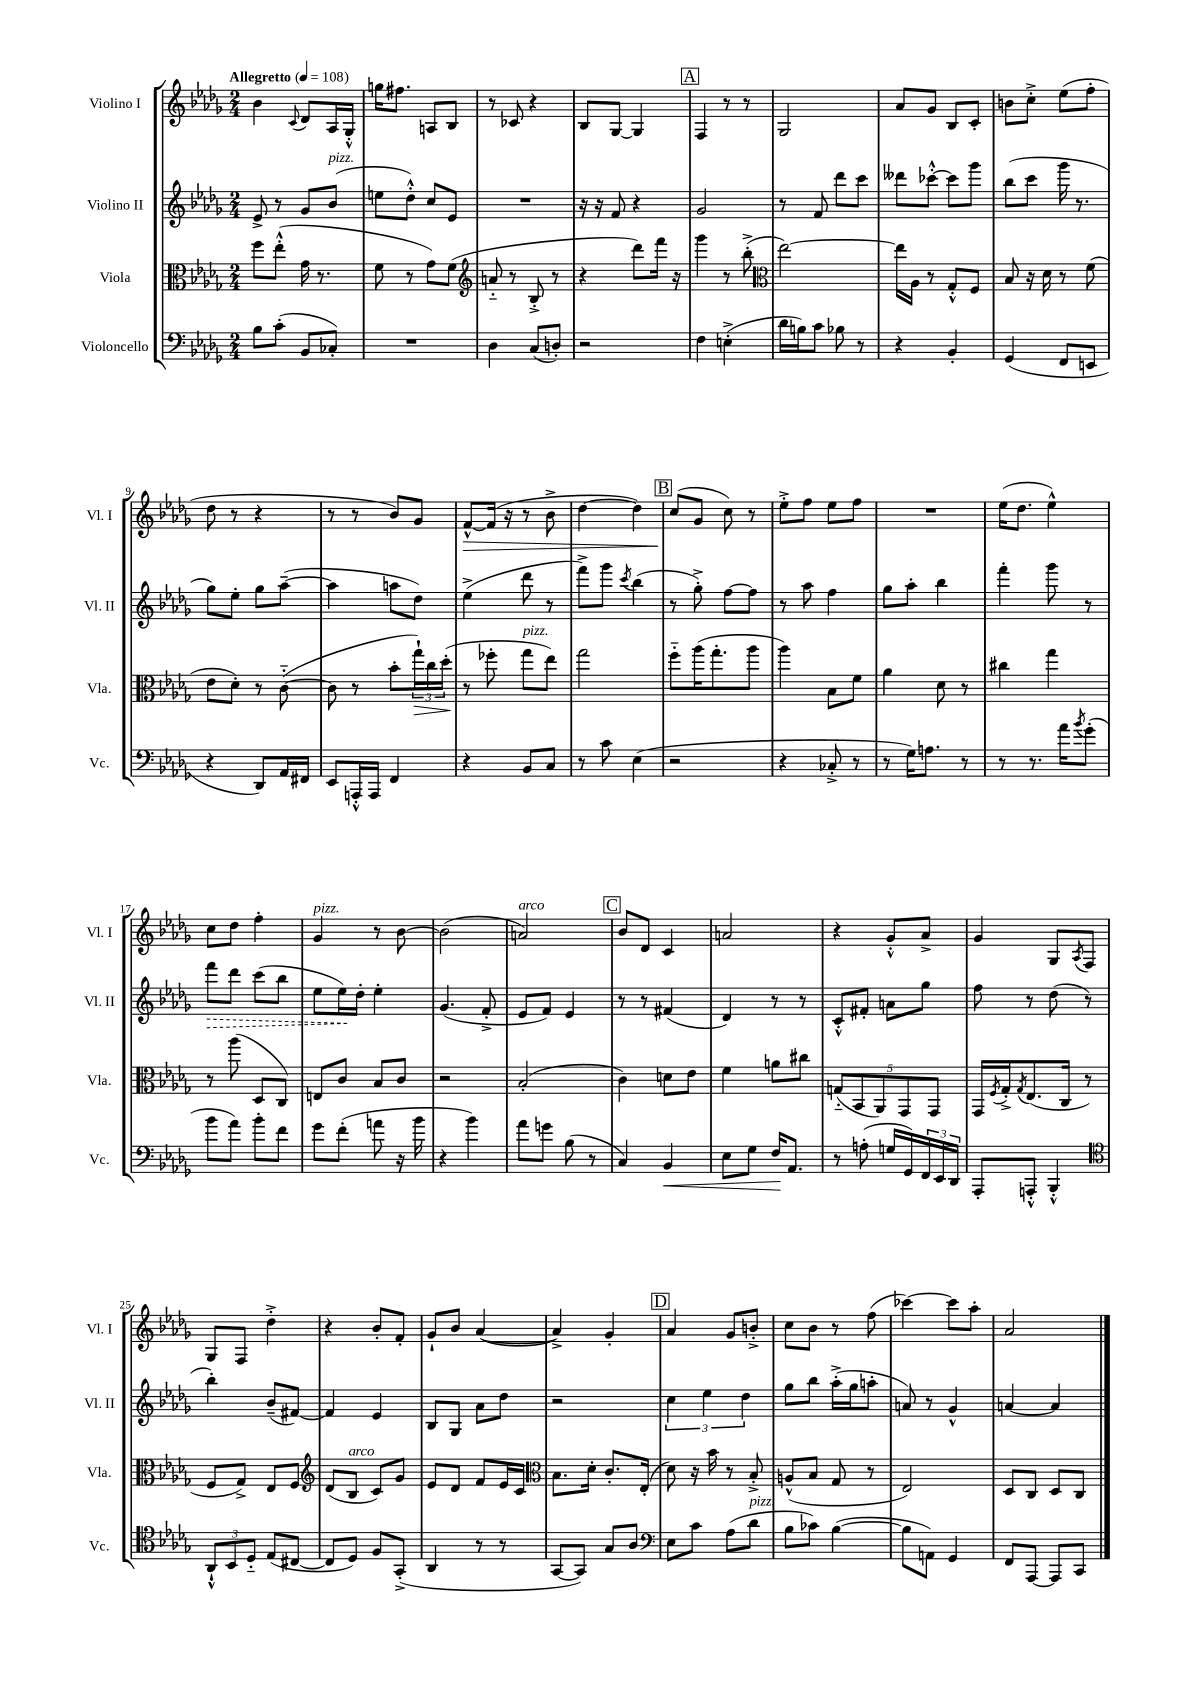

**kern	**dynam	**kern	**dynam	**kern	**dynam	**kern	**dynam
*part4	*part4	*part3	*part3	*part2	*part2	*part1	*part1
*staff4	*staff4	*staff3	*staff3	*staff2	*staff2	*staff1	*staff1
*I"Violoncello	*	*I"Viola	*	*I"Violino II	*	*I"Violino I	*
*I'Vc.	*	*I'Vla.	*	*I'Vl. II	*	*I'Vl. I	*
*clefF4	*	*clefC3	*	*clefG2	*	*clefG2	*
*k[b-e-a-d-g-]	*	*k[b-e-a-d-g-]	*	*k[b-e-a-d-g-]	*	*k[b-e-a-d-g-]	*
*M2/4	*	*M2/4	*	*M2/4	*	*M2/4	*
*MM108	*	*MM108	*	*MM108	*	*MM108	*
=1	=1	=1	=1	=1	=1	=1	=1
!	!	!	!	!	!	!LO:TX:a:B:t=Allegretto	!
8B-\L	.	8ff\L	.	8e-^/	.	4b-\	.
(8c'\J	.	(8ee-'^^\J	.	8r	.	.	.
.	.	.	.	.	.	8qqc/	.
8BB-/L	.	16g-\	.	8g-/L	.	8d-/L	.
.	.	8.r	.	.	.	.	.
!	!	!	!	!LO:TX:a:i:t=pizz.	!	!	!
8C-X'/J)	.	.	.	(8b-/J	.	16A-/L	.
.	.	.	.	.	.	16G-'^^/JJ	.
=2	=2	=2	=2	=2	=2	=2	=2
2r	.	8f\	.	8een\L	.	16ggn\KL	.
.	.	.	.	.	.	8.ff#X\J	.
.	.	8r	.	8dd-'^^\J)	.	.	.
.	.	8g-\L)	.	8cc/L	.	8An/L	.
.	.	(8f\J	.	8e-/J	.	8B-/J	.
=3	=3	=3	=3	=3	=3	=3	=3
*	*	*clefG2	*	*	*	*	*
4D-\	.	8an/	.	2r	.	8r	.
.	.	8r	.	.	.	8c-X/	.
(8C/L	.	8B-'^/	.	.	.	4r	.
8Dn'/J)	.	8r	.	.	.	.	.
=4	=4	=4	=4	=4	=4	=4	=4
2r	.	4r	.	16r	.	8B-/L	.
.	.	.	.	16r	.	.	.
.	.	.	.	8f/	.	[8G-/J	.
.	.	8ddd-\L)	.	4r	.	4G-/]	.
.	.	16fff\Jk	.	.	.	.	.
.	.	16r	.	.	.	.	.
!!LO:REH:place=s1:t=A
=5	=5	=5	=5	=5	=5	=5	=5
4F\	.	4ggg-\	.	2g-/	.	4F/	.
(4En'^\	.	8r	.	.	.	8r	.
.	.	(8bb-'^\	.	.	.	8r	.
=6	=6	=6	=6	=6	=6	=6	=6
*	*	*clefC3	*	*	*	*	*
16d-\LL	.	[2ee-\)	.	8r	.	2G-/	.
16Bn\J)	.	.	.	.	.	.	.
8c\J	.	.	.	8f/	.	.	.
8B-X\	.	.	.	8ddd-\L	.	.	.
8r	.	.	.	8ccc\J	.	.	.
=7	=7	=7	=7	=7	=7	=7	=7
4r	.	16ee-\LL]	.	8ddd--X\L	.	8a-/L	.
.	.	16A-\JJ	.	.	.	.	.
.	.	8r	.	[8ccc-X'^^\J	.	8g-/J	.
4BB-'/	.	8G-'^^/L	.	8ccc-\L]	.	8B-/L	.
.	.	8F/J	.	8ggg-\J	.	8c'/J	.
=8	=8	=8	=8	=8	=8	=8	=8
(4GG-/	.	8B-/	.	(8bb-\L	.	8bn\L	.
.	.	16r	.	8ccc\J	.	8cc'^\J	.
.	.	16d-\	.	.	.	.	.
8FF/L	.	8r	.	16ggg-\	.	(8ee-\L	.
.	.	.	.	8.r	.	.	.
8EEn/J	.	(8f\	.	.	.	8ff'\J	.
!!LO:LB:g=z
=9	=9	=9	=9	=9	=9	=9	=9
4r	.	8e-\L	.	8gg-\L)	.	8dd-\	.
.	.	8d-'\J)	.	8ee-'\J	.	8r	.
8DD-/L)	.	8r	.	8gg-\L	.	4r	.
16AA-/L	.	([8c\	.	([8aa-~\J	.	.	.
16FF#X/JJ	.	.	.	.	.	.	.
=10	=10	=10	=10	=10	=10	=10	=10
8EE-/L	.	8c\]	.	4aa-\]	.	8r	.
16AAAn'^^/L	.	8r	.	.	.	8r	.
16AAA/JJ	.	.	.	.	.	.	.
4FF/	.	8b-'\L	.	8aan\L	.	8b-/L)	.
!	!	!	!LO:HP:b	!	!	!	!
.	.	24gg-`\L)	>	8dd-\J)	.	8g-/J	.
.	.	24cc\	.	.	.	.	.
.	.	(24dd-'\JJ	.	.	.	.	.
.	.	.	]	.	.	.	.
=11	=11	=11	=11	=11	=11	=11	=11
!	!	!	!	!	!	!	!LO:HP:b
4r	.	8r	.	(4ee-^\	.	[8f^^/L	>
.	.	8ff-X'\	.	.	.	(16f/Jk]	.
.	.	.	.	.	.	16r	.
!	!	!LO:TX:a:i:t=pizz.	!	!	!	!	!
8BB-/L	.	8gg-\L	.	8ddd-\	.	8r	.
8C/J	.	8ee-\J)	.	8r	.	8b-^\	.
=12	=12	=12	=12	=12	=12	=12	=12
8r	.	2gg-\	.	8fff^\L)	.	[4dd-\	.
8c\	.	.	.	8ggg-\J	.	.	.
.	.	.	.	8qccc/	.	.	.
(4E-\	.	.	.	(4bb-\	.	4dd-\])	.
!!LO:REH:place=s1:t=B
=13	=13	=13	=13	=13	=13	=13	=13
2r	.	8ff\L	.	8r	.	(8cc/L	.
.	.	(16aa-\K	.	8gg-'^\)	.	8g-/J	]
.	.	8.gg-'\	.	.	.	.	.
.	.	.	.	[8ff\L	.	8cc\)	.
.	.	8aa-\J	.	8ff\J]	.	8r	.
=14	=14	=14	=14	=14	=14	=14	=14
4r	.	4aa-\)	.	8r	.	8ee-'^\L	.
.	.	.	.	8aa-\	.	8ff\J	.
8C-X'^/	.	8B-\L	.	4ff\	.	8ee-\L	.
8r	.	8f\J	.	.	.	8ff\J	.
=15	=15	=15	=15	=15	=15	=15	=15
8r	.	4a-\	.	8gg-\L	.	2r	.
16G-\KL)	.	.	.	8aa-'\J	.	.	.
8.An\J	.	.	.	.	.	.	.
.	.	8d-\	.	4bb-\	.	.	.
8r	.	8r	.	.	.	.	.
=16	=16	=16	=16	=16	=16	=16	=16
8r	.	4cc#X\	.	4fff'\	.	(16ee-\KL	.
.	.	.	.	.	.	8.dd-\J	.
8.r	.	.	.	.	.	.	.
.	.	4gg-\	.	8ggg-\	.	4ee-^^\)	.
16a-\KL	.	.	.	.	.	.	.
8qb-/	.	.	.	.	.	.	.
(8g-'\J	.	.	.	8r	.	.	.
!!LO:LB:g=z
=17	=17	=17	=17	=17	=17	=17	=17
!	!	!	!	!	!LO:HP:b	!	!
8b-\L	.	8r	.	8fff\L	>	8cc\L	.
8a-\J)	.	(8aa-\	.	8ddd-\J	.	8dd-\J	.
8b-'\L	.	8D-/L	.	(8ccc\L	.	4ff'\	.
8f\J	.	8C/J)	.	8bb-\J	.	.	.
=18	=18	=18	=18	=18	=18	=18	=18
!	!	!	!	!	!	!LO:TX:a:i:t=pizz.	!
8g-\L	.	8En/L	.	8ee-\L	.	4g-/	.
(8f'\J	.	8c/J	.	16ee-\L)	.	.	.
.	.	.	.	16dd-'\JJ	]	.	.
8an\	.	8B-/L	.	4ee-'\	.	8r	.
16r	.	8c/J	.	.	.	[8b-\	.
16b-\	.	.	.	.	.	.	.
=19	=19	=19	=19	=19	=19	=19	=19
4r	.	2r	.	(4.g-/	.	(2b-\]	.
4b-\)	.	.	.	.	.	.	.
.	.	.	.	8f'^/	.	.	.
=20	=20	=20	=20	=20	=20	=20	=20
!	!	!	!	!	!	!LO:TX:a:i:t=arco	!
8a-\L	.	(2B-'/	.	8e-/L	.	2an/)	.
8gn\J	.	.	.	8f/J)	.	.	.
(8B-\	.	.	.	4e-/	.	.	.
8r	.	.	.	.	.	.	.
!!LO:REH:place=s1:t=C
=21	=21	=21	=21	=21	=21	=21	=21
4C/)	.	4c\)	.	8r	.	8b-/L	.
.	.	.	.	8r	.	8d-/J	.
!	!LO:HP:b	!	!	!	!	!	!
4BB-/	<	8dn\L	.	(4f#X/	.	4c/	.
.	.	8e-\J	.	.	.	.	.
=22	=22	=22	=22	=22	=22	=22	=22
8E-\L	.	4f\	.	4d-/)	.	2an/	.
8G-\J	.	.	.	.	.	.	.
16F/KL	.	8an\L	.	8r	.	.	.
8.AA-/J	[	.	.	.	.	.	.
.	.	8cc#X\J	.	8r	.	.	.
=23	=23	=23	=23	=23	=23	=23	=23
8r	.	(10Gn/L	.	8c'^^/L	.	4r	.
.	.	10BB-/	.	.	.	.	.
(8An'\	.	.	.	8f#X'/J	.	.	.
.	.	10AA-/)	.	.	.	.	.
16Gn/LL	.	.	.	8an\L	.	8g-'^^/L	.
.	.	10GG-/	.	.	.	.	.
16GG-/)	.	.	.	.	.	.	.
24FF/	.	.	.	8gg-\J	.	8a-^/J	.
.	.	10GG-/J	.	.	.	.	.
24EE-/	.	.	.	.	.	.	.
24DD-/JJ	.	.	.	.	.	.	.
=24	=24	=24	=24	=24	=24	=24	=24
8AAA-'/L	.	16GG-/LL	.	8ff\	.	4g-/	.
.	.	8qF/	.	.	.	.	.
.	.	16G-'^/J	.	.	.	.	.
.	.	8qG-/	.	.	.	.	.
8AAAn'^^/J	.	(8.E-/	.	8r	.	.	.
4BBB-'^^/	.	.	.	(8dd-\	.	8G-/L	.
.	.	16C/Jk	.	.	.	.	.
.	.	.	.	.	.	8qA-/	.
.	.	8r	.	8r	.	8F/J	.
!!LO:LB:g=z
=25	=25	=25	=25	=25	=25	=25	=25
*clefC4	*	*	*	*	*	*	*
12AA-`^^/L	.	8F/L	.	4bb-'\)	.	8G-/L	.
12BB-/	.	.	.	.	.	.	.
.	.	8G-^/J)	.	.	.	8F/J	.
12D-/J	.	.	.	.	.	.	.
(8E-/L	.	8E-/L	.	(8b-~/L	.	4dd-'^\	.
[8C#X/J	.	8F/J	.	[8f#X/J)	.	.	.
=26	=26	=26	=26	=26	=26	=26	=26
*	*	*clefG2	*	*	*	*	*
8C#/L]	.	(8d-/L	.	4f#/]	.	4r	.
!	!	!LO:TX:a:i:t=arco	!	!	!	!	!
8D-/J)	.	8B-/J	.	.	.	.	.
8F/L	.	8c/L)	.	4e-/	.	8b-'/L	.
(8GG-'^/J	.	8g-/J	.	.	.	8f'/J	.
=27	=27	=27	=27	=27	=27	=27	=27
4AA-/	.	8e-/L	.	8B-/L	.	8g-`/L	.
.	.	8d-/J	.	8G-/J	.	8b-/J	.
8r	.	8f/L	.	8a-\L	.	([4a-/	.
8r	.	16e-/L	.	8dd-\J	.	.	.
.	.	16c/JJ	.	.	.	.	.
=28	=28	=28	=28	=28	=28	=28	=28
*	*	*clefC3	*	*	*	*	*
[8GG-/L	.	8.B-\L	.	2r	.	4a-^/])	.
8GG-/J])	.	.	.	.	.	.	.
.	.	16d-'\Jk	.	.	.	.	.
8G-/L	.	8.c'/L	.	.	.	4g-'/	.
8A-/J	.	.	.	.	.	.	.
.	.	(16E-'/Jk	.	.	.	.	.
!!LO:REH:place=s1:t=D
=29	=29	=29	=29	=29	=29	=29	=29
*clefF4	*	*	*	*	*	*	*
8E-\L	.	8d-\)	.	6cc\	.	4a-/	.
8c\J	.	16r	.	.	.	.	.
.	.	.	.	6ee-\	.	.	.
.	.	16b-\	.	.	.	.	.
(8A-\L	.	8r	.	.	.	8g-/L	.
.	.	.	.	6dd-\	.	.	.
!LO:TX:a:i:t=pizz.	!	!	!	!	!	!	!
8d-\J	.	8B-'^/	.	.	.	8bn'^/J	.
=30	=30	=30	=30	=30	=30	=30	=30
8B-\L	.	(8An^^/L	.	8gg-\L	.	8cc\L	.
8c-X\J)	.	8B-/J	.	8bb-\J	.	8b-\J	.
([4B-\	.	8G-/	.	(16aa-'^\LL	.	8r	.
.	.	.	.	16gg-\J	.	.	.
.	.	8r	.	8aan'\J	.	(8ff\	.
=31	=31	=31	=31	=31	=31	=31	=31
8B-\L]	.	2E-/)	.	8an/)	.	[4ccc-X\)	.
8AAn\J)	.	.	.	8r	.	.	.
4GG-/	.	.	.	4g-^^/	.	8ccc-\L]	.
.	.	.	.	.	.	8aa-'\J	.
=32	=32	=32	=32	=32	=32	=32	=32
8FF/L	.	8D-/L	.	[4an/	.	2a-/	.
[8AAA-/J	.	8C/J	.	.	.	.	.
8AAA-/L]	.	8D-/L	.	4a/]	.	.	.
8CC/J	.	8C/J	.	.	.	.	.
==	==	==	==	==	==	==	==
*-	*-	*-	*-	*-	*-	*-	*-
